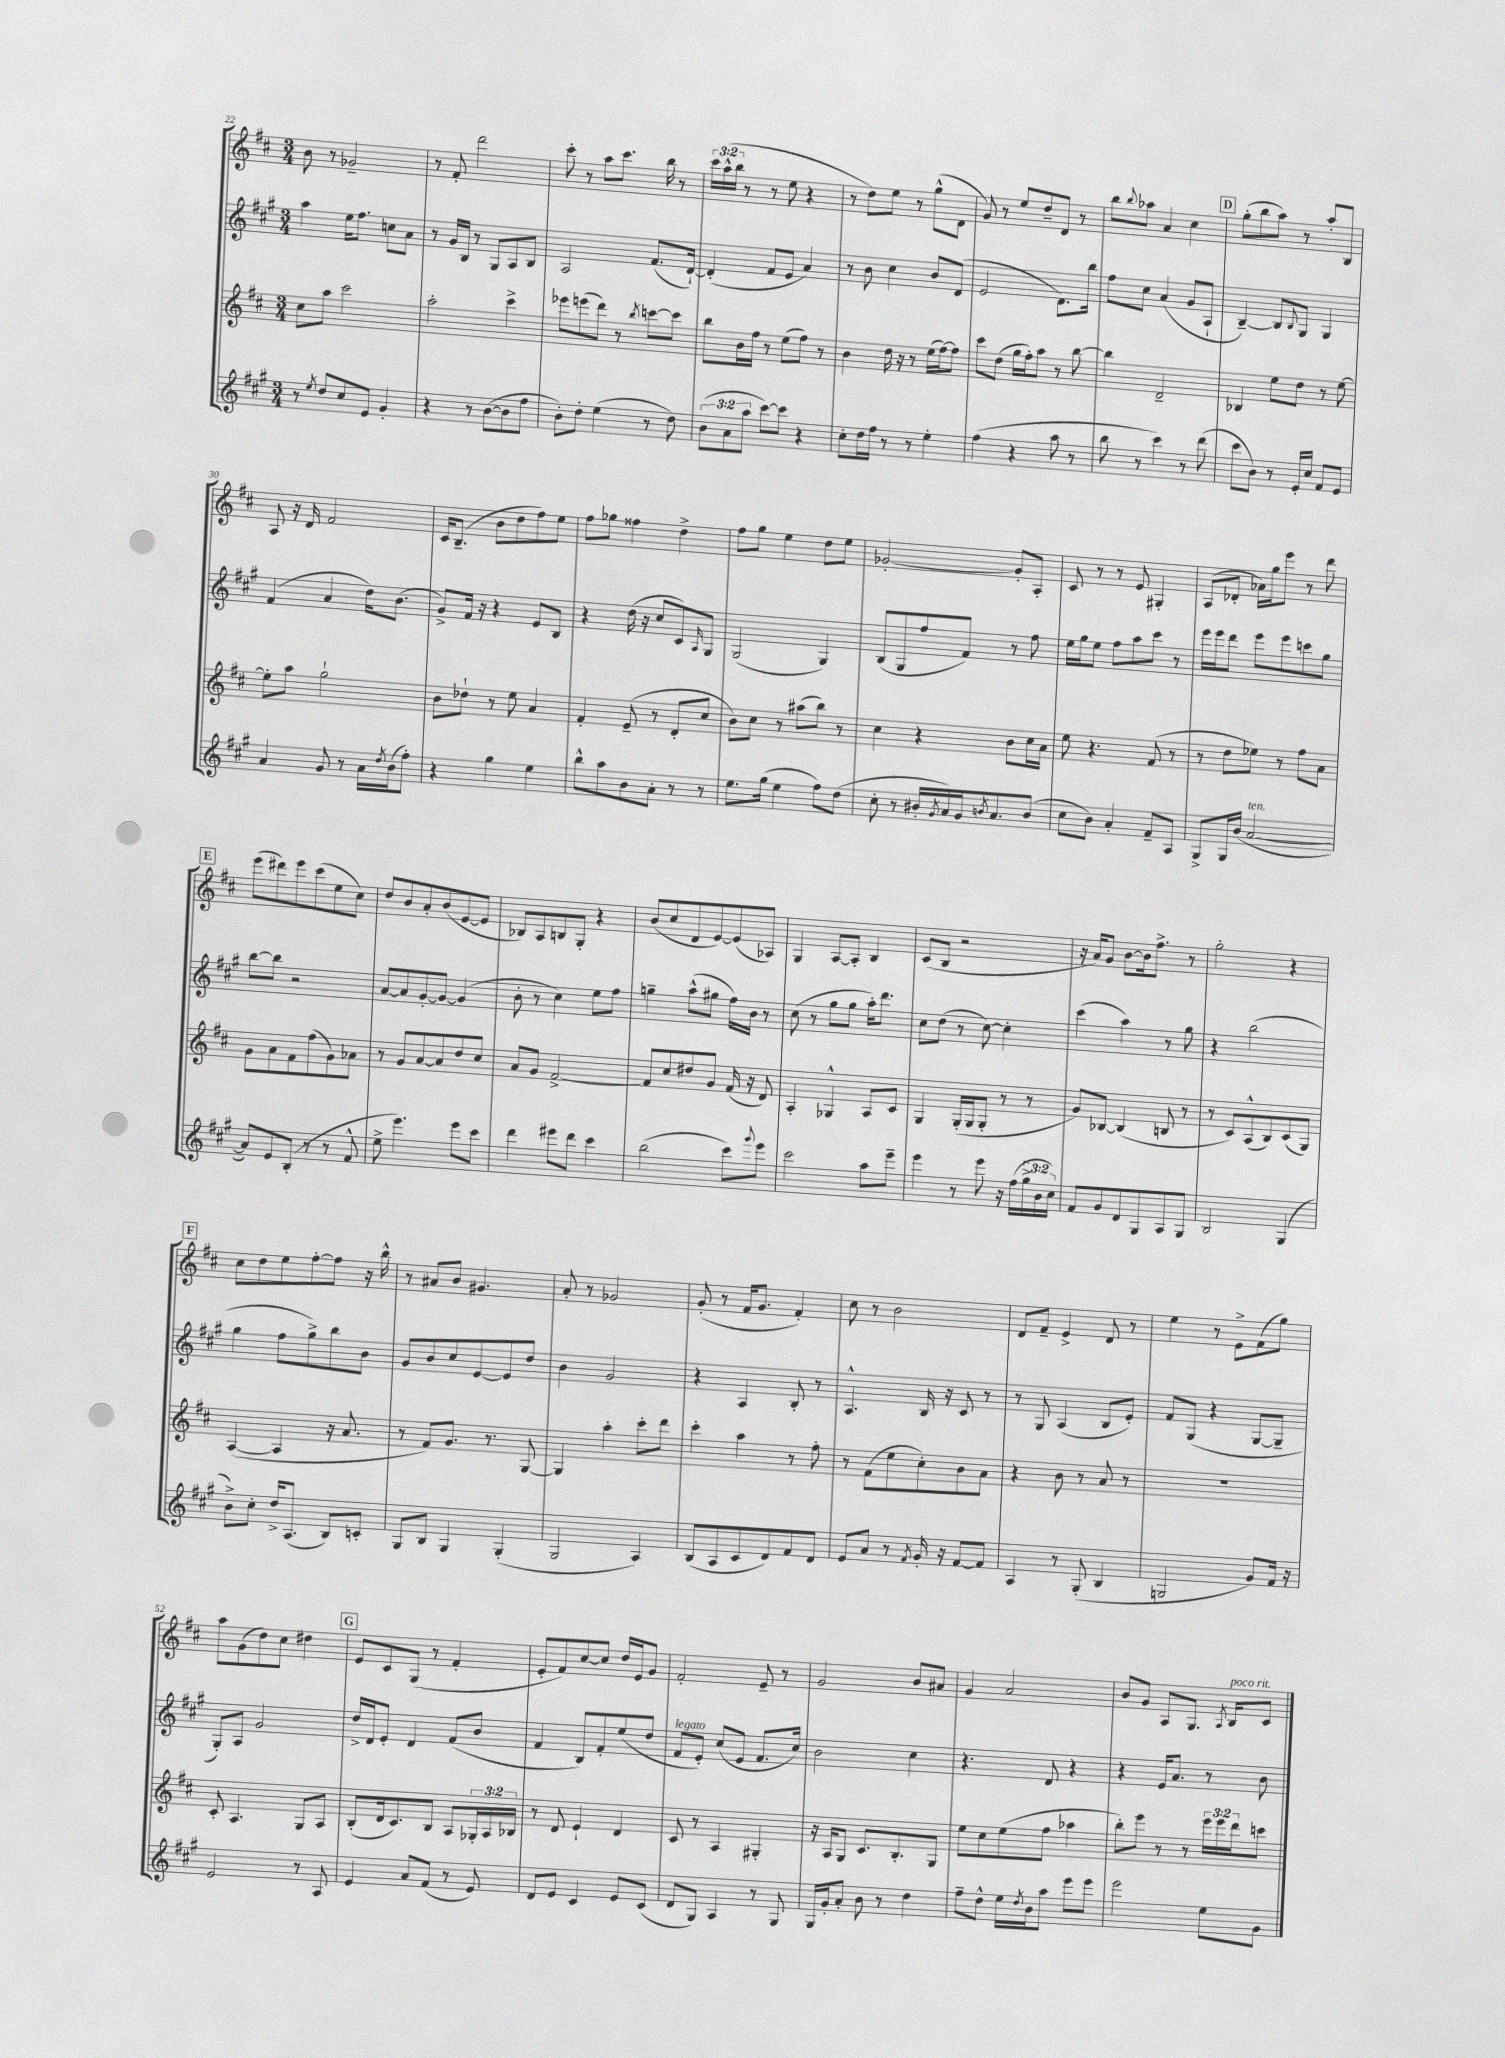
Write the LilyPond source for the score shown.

<<
\new StaffGroup <<
\new Staff = "s0" {
    \clef treble \key d \major \numericTimeSignature \time 3/4 \override Staff.TupletNumber.text = #tuplet-number::calc-fraction-text
    b'8 r8 ges'2-- |
    r8 fis'8-. d'''2 |
    cis'''8-. r8 a''8 cis'''8. b''16 r8 |
    \tuplet 3/2 { cis'''16 a''16-^( b''16 } r8 r8 e''8 r4 |
    r8 d''8) e''8 r8 g''8-^( d'8 |
    g'8) r8 e''8 d''8-- d'8 r8 |
    b''8 \appoggiatura { b''8 } aes''8 a'4 cis''4 |
    \mark \markup { \box "D" } g''8-.( b''8 a''8) r8 a''8-. b8 |
    a8 r16 d'16 fis'2 |
    cis'16 b8.--( b'8 d''8 fis''8) e''8 |
    fis''8 ges''8 fisis''4 d''4-> |
    fis''8 g''8 e''4 d''8 e''8 |
    ges'2~-. ges'8-. a8-. |
    cis'8 r8 r8 e'8 gis4-. |
    a8( des'8-. aes'16) g''16 e'''8 r8 d'''8 |
    \mark \markup { \box "E" } e'''8( dis'''8) e'''8 cis'''8( e''8 cis''8) |
    d''8 b'8 a'8-. b'8( e'8~ e'8 |
    bes8) a8 b8 g8-. r4 |
    b'8( cis''8 d'8 e'8~) e'8( aes8) |
    g4 a8~ a8-. b4 |
    cis'8( b8 r2 |
    r16 a'16) g'8 b'8~ b'16 fis''8.-> r8 |
    g''2-. r4 |
    \mark \markup { \box "F" } cis''8 d''8 e''8 fis''8~-. fis''8 r16 b''16-^ |
    r8 ais'8 b'8 gis'4. |
    a'8-. r8 ges'2 |
    g'8-.( r8 fis'16 g'8. fis'4-.) |
    cis''8 r8 b'2 |
    d'8 fis'8-- e'4-> d'8 r8 |
    e''4 r8 e'8-> fis'8( g''8) |
    a''8 g'8( d''8) cis''8 dis''4 |
    \mark \markup { \box "G" } e'8 cis'8 g8( r8 fis'4-. |
    e'8-. fis'8) cis''8~ cis''8 d''16 e'16 g'8 |
    fis'2-. e'8-- r8 |
    g'2 b'8 ais'8 |
    g'4 a'2 |
    b'8 g'8 a8 g8. \acciaccatura { a8 } b16^\markup { \italic "poco rit." } cis'8 \bar "|." |
}
\new Staff = "s1" {
    \clef treble \key a \major \numericTimeSignature \time 3/4
    a''4 e''16 fis''8. c''8 a'8 |
    r8 gis'16 b16 r8 gis8 a8 b8 |
    a2 fis'8.( d'16~-!) |
    d'4-.( fis'8 e'8 a'4) |
    r8 b'8 cis''4 b'8 d'8( |
    e'2 d'8.) b''16 |
    fis''8 cis''8 a'4( gis'8 a8-! |
    \mark \markup { \box "D" } b4~--) b8 \appoggiatura { b8 } gis8 gis4 |
    fis'4( a'4 d''16) b'8.( |
    gis'8->) fis'16 r16 r4 e'8 b8 |
    r4 d''16( r16 cis''8 cis'8) \grace { a16 } gis8 |
    gis2( gis4) |
    b8( gis8 fis''8 fis'8) r8 fis''8 |
    e''16 gis''16 e''8 fis''8 a''8 cis'''8 r8 |
    e'''16 e'''16 d'''8 e'''8 e'''8 c'''8 gis''8 |
    \mark \markup { \box "E" } b''8~ b''8 r2 |
    a'8~ a'8 gis'8~-. gis'8~ gis'4( |
    b'8-. r8 cis''4) e''8 fis''8 |
    g''4-- a''8-^( gis''8 fis''16) b'16 r8 |
    cis''8( r8 gis''8 gis''8 a''16-.) d'''8. |
    cis''8 d''8( r8 cis''8~) cis''4-. |
    cis'''4( a''4) r8 gis''8 |
    r4 b''2( |
    \mark \markup { \box "F" } gis''4 fis''8 gis''8->) b''8 b'8 |
    gis'8 b'8 cis''8 e'8~ e'8 d''8 |
    b'4 gis'2 |
    r4 a4 b8-. r8 |
    a4.-^ b16 r16 cis'8 r8 |
    r8 gis8 a4( b8 e'8-.) |
    fis'8 gis8( r4 gis8~ gis8-- |
    gis8-.) a8 gis'2 |
    \mark \markup { \box "G" } d''16-> d'16 e'8-. d'4 fis'8( b'8 |
    fis'4 b8) fis'8-. e''8( d''8 |
    fis'8^\markup { \italic "legato" } e'8-.) cis''8( e'8 fis'8. cis''16) |
    b'2 cis''4 |
    r4. d'8 r4 |
    r4 e'16 a'8. r8 b'8 \bar "|." |
}
\new Staff = "s2" {
    \clef treble \key d \major \numericTimeSignature \time 3/4 \override Staff.TupletNumber.text = #tuplet-number::calc-fraction-text
    cis''8 a''8 cis'''2 |
    a''2-. cis'''4-> |
    ees'''8 e'''8( d'''8) r8 \acciaccatura { b''8 } c'''8~ c'''8 |
    b''8 b'16 fis''16 r8 e''8( fis''8) r8 |
    b'4 d''16 r16 r8 e''16( fis''16~) fis''8 |
    cis'''8 d''8( g''16 fis''16-.) a''8 r8 b''8~ |
    b''4 d'2-- |
    \mark \markup { \box "D" } bes4 e''8 d''8 r8 e''8~ |
    e''8-. a''8 g''2-! |
    b'8 des''8-! r8 e''8 a'4 |
    fis'4-. e'8--( r8 d'8-. cis''8 |
    b'8) cis''8 r8 ais''8( b''8) r8 |
    cis''4 r4 b'8 cis''16 a'16 |
    e''8 r4. fis'8( r8 |
    r8 d''8 ees''8) r8 fis''8 a'8 |
    \mark \markup { \box "E" } g'8 a'8 fis'8 fis''8( g'8) aes'8 |
    r8 g'8 a'8~ a'8 d''8 cis''8 |
    a'8 g'8 fis'2~-> |
    fis'8 cis''8 dis''8 g'8 fis'16( r16 d'8) |
    a4-. ges4-^ a8 cis'8 |
    g4 g16-.( g16 g8-. r8 r8 |
    g'8) bes8~ bes4( b8 r8 |
    r8 cis'8) a8-^( b8) cis'8( g8) |
    \mark \markup { \box "F" } a4~( a4 r16 a'8. |
    r8 fis'8) g'8. r8. g8~ |
    g4 a''4-. cis'''8-. d'''8 |
    cis'''4-. a''4 r8 fis''8-. |
    r8 fis'8( e''8 cis''8-.) b'8 a'8 |
    r4 b'8 r8 a'8 r8 |
    R2. |
    cis'8-. a4. g8 a8 |
    \mark \markup { \box "G" } b8-.( d'16 cis'8.) b8 a8 \tuplet 3/2 { ges16-. a16 bes16 } |
    r8 d'8 e'4-! d'4 |
    cis'8 r8 a4 gis4-. |
    r16 a16 g8 cis'8. b8.-. g8 |
    e''8 cis''8 e''8( fis''8 aes''4 |
    b''8-.) e'''8 r8 r8 \tuplet 3/2 { e'''16 e'''16 d'''16 } c'''8 \bar "|." |
}
\new Staff = "s3" {
    \clef treble \key a \major \numericTimeSignature \time 3/4 \override Staff.TupletNumber.text = #tuplet-number::calc-fraction-text
    r8 \acciaccatura { e''8 } d''8 cis''8 e'8 gis'4-. |
    r4 r8 b'8~( b'8 fis''8 |
    b'8-.) d''8-. e''4( r8 d''8) |
    \tuplet 3/2 { b'8( a'8 a''8 } cis'''8~) cis'''8 r4 |
    cis''8-. d''16 fis''16 r8 r8 e''4-. |
    fis''4( r4 a''8 r8 |
    b''8 r8 cis'''4) r8 d'''8( |
    \mark \markup { \box "D" } cis'''8 b'8) r8 e'16-. cis''16 fis'8 e'8 |
    a'4 gis'8 r8 a'16 \acciaccatura { d''8 } b'16( fis''8-.) |
    r4 gis''4 e''4 |
    b''8-^ a''8 b'8 a'8-. r8 r8 |
    e''8. gis''16( e''4 fis''8) d''8( |
    cis''8-. r8 bis'16-. \acciaccatura { gis'8 } a'16) gis'16 \acciaccatura { b'8 } a'8. b'8( |
    cis''8 b'8) a'4-. fis'8-- a8 |
    gis8-> gis16 b'16( a'2~^\markup { \italic "ten." } |
    \mark \markup { \box "E" } a'8) e'8 b8-.( r8 r8 fis'8-^ |
    e''8-> e'''4.) e'''8 cis'''8 |
    d'''4 eis'''8 d'''8 cis'''4 |
    b''2( cis'''8) \appoggiatura { gis'''8 } e'''8 |
    cis'''2 a''8 e'''8-- |
    e'''4 r8 e'''8 r16 fis''16( \tuplet 3/2 { gis''16-> b'16 cis''16) } |
    fis'8 gis'8 d'8 gis8 a8 gis8 |
    b2 gis4( |
    \mark \markup { \box "F" } b'8->) cis''8-. d''16-> a8.( b8) c'8-. |
    gis8 b8 gis4 gis4-.( |
    gis2 a4) |
    b8( a8 cis'8 d'8) fis'8 d'8 |
    e'8 a'8 r8 \acciaccatura { fis'8 } gis'16-. r16 fis'8~ fis'8 |
    a4 r8 gis8-.( b4 |
    g2 gis'8) fis'16 r16 |
    e'2 r8 a8 |
    \mark \markup { \box "G" } e'4 a'8 fis'8( r8 e'8) |
    d'8 e'8 cis'4 e'8 cis'8( |
    d'8 gis8) a4 r8 gis8 |
    gis16 gis'16-. a'8-. b'8 r8 d''4 |
    fis''8-- d''8-^ e''16 \acciaccatura { d''8 } b'16 a''8 e'''8 e'''8 |
    e'''2 e''8 gis'8 \bar "|." |
}
>>
>>
\layout { \context { \Score currentBarNumber = #22 } }
